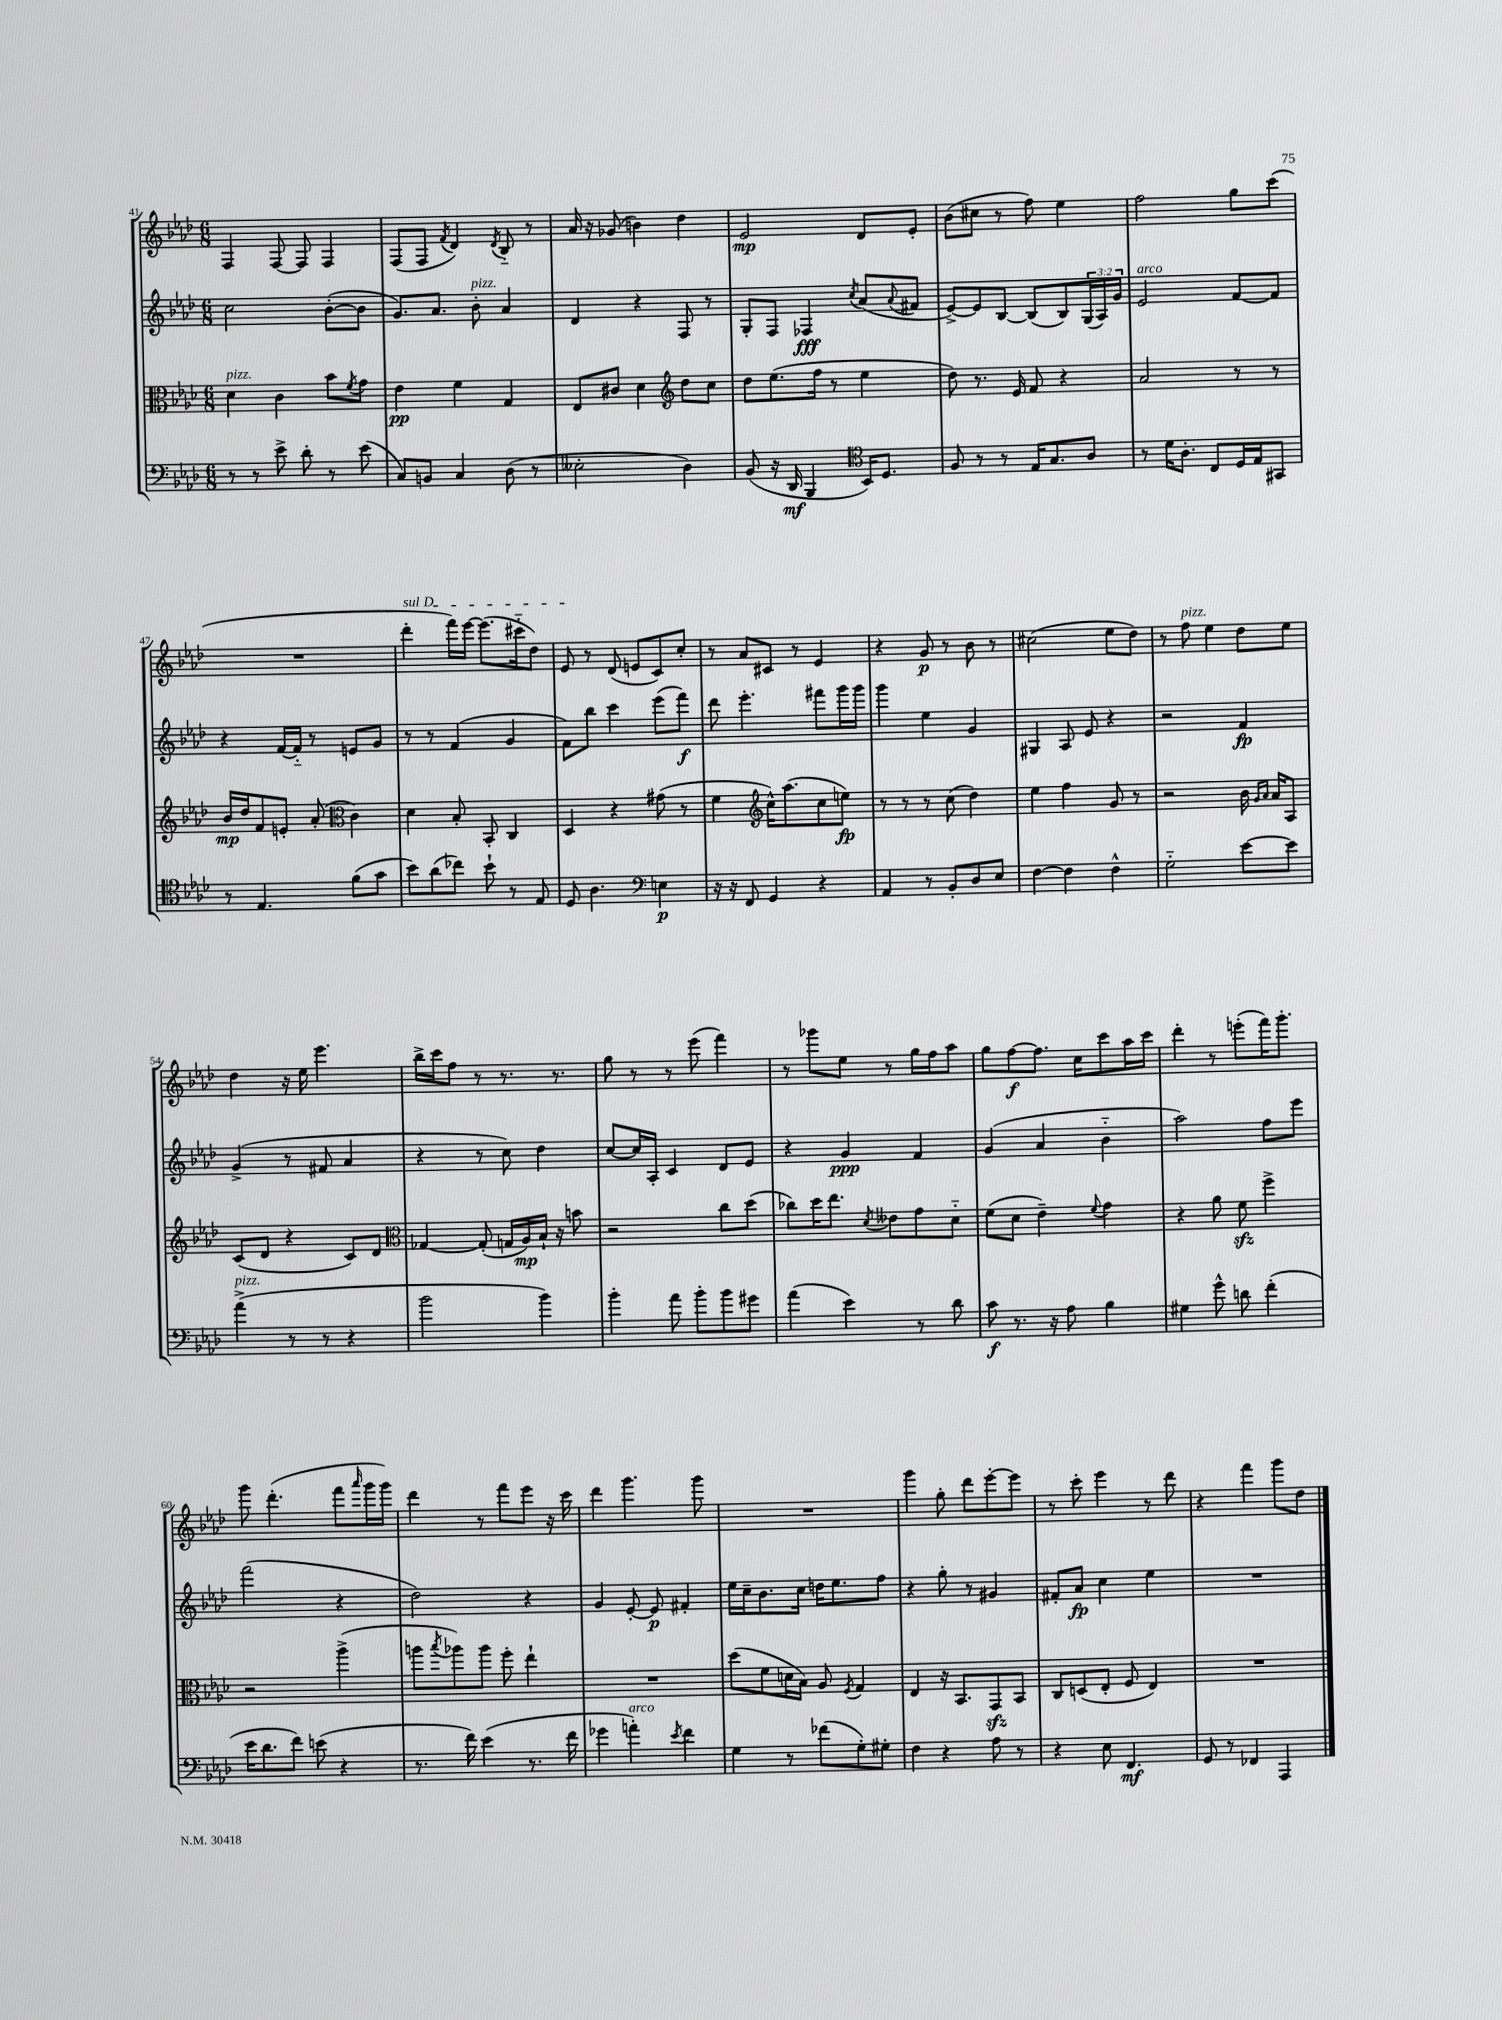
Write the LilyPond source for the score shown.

<<
\new StaffGroup <<
\new Staff = "s0" {
    \clef treble \key aes \major \numericTimeSignature \time 6/8
    f4 f8~ f8 f4 |
    f8( f8 \acciaccatura { f'8 } des'4) \acciaccatura { des'8 } bes8-_ r8 |
    aes'16 r16 ges'8( b'4) des''4 |
    ees'2\mp des'8 ees'8-. |
    bes'8( cis''8 r8 f''8) ees''4 |
    f''2 g''8 c'''8( |
    R2. |
    \once \override TextSpanner.bound-details.left.text = \markup { \italic "sul D" } des'''4-.\startTextSpan f'''16) ees'''16~ ees'''8.( cis'''16-_ des''8) |
    ees'8\stopTextSpan r8 des'8( e'8 c'8) c''8-. |
    r8 aes'8 cis'8 r8 ees'4 |
    r4 g'8\p r8 bes'8 r8 |
    cis''2( ees''8 des''8) |
    r8 f''8^\markup { \italic "pizz." } ees''4 des''8 ees''8 |
    des''4 r16 ees''16 ees'''4. |
    bes''16-> c'''16 f''8 r8 r8. r8. |
    g''8 r8 r8 ees'''8( f'''4) |
    r8 ges'''8 ees''8 r8 g''16 f''16 aes''8 |
    g''8 f''8~\f f''8. c''16 c'''8 aes''16 c'''16 |
    des'''4-. r8 e'''8-.( f'''16) g'''8.-. |
    g'''8 des'''4.-.( f'''8 \grace { aes'''16 } g'''16 g'''16) |
    des'''4 r8 f'''8 ees'''8 r16 c'''16 |
    des'''4 g'''4. g'''8 |
    R2. |
    g'''4 g''8-. des'''8 ees'''8~-. ees'''8 |
    r8 c'''8-. ees'''4 r8 des'''8 |
    r4 f'''4 g'''8 des''8 \bar "|." |
}
\new Staff = "s1" {
    \clef treble \key aes \major \numericTimeSignature \time 6/8 \override Staff.TupletNumber.text = #tuplet-number::calc-fraction-text
    c''2 bes'8~-.( bes'8 |
    g'8.) aes'8. bes'8-.^\markup { \italic "pizz." } aes'4 |
    des'4 r4 f8 r8 |
    g8-. f8 fes4\fff \acciaccatura { c''8 } aes'8( \appoggiatura { aes'8 } fis'8 |
    ees'8~->) ees'8 bes8~ bes8( bes8) \tuplet 3/2 { g16( aes16) g'16 } |
    ees'2^\markup { \italic "arco" } f'8~ f'8 |
    r4 f'16~ f'16-_ r8 e'8 g'8 |
    r8 r8 f'4( g'4 |
    f'8) bes''8 c'''4 ees'''8( f'''8\f) |
    des'''8 ees'''4.-. fis'''8 g'''16 g'''16 |
    g'''4 ees''4 g'4 |
    gis4 aes8 ees'8 r4 |
    r2 f'4\fp |
    g'4->( r8 fis'8 aes'4 |
    r4 r8 c''8) des''4 |
    c''8~ c''16 aes16-. c'4 des'8 ees'8 |
    r4 g'4\ppp f'4 |
    g'4( aes'4 bes'4-_ |
    aes''2) f''8 ees'''8 |
    f'''2( r4 |
    des''2) r4 |
    g'4 ees'8~-. ees'8\p fis'4-. |
    ees''16 c''16-- bes'8. c''16 d''16 ees''8. f''8 |
    r4 g''8-. r8 gis'4 |
    fis'8-. aes'8\fp c''4 ees''4 |
    R2. \bar "|." |
}
\new Staff = "s2" {
    \clef alto \key aes \major \numericTimeSignature \time 6/8
    des'4^\markup { \italic "pizz." } c'4 bes'8 \acciaccatura { f'8 } g'8 |
    ees'4\pp f'4 g4 |
    ees8 cis'8 des'4 \clef treble des''8 c''8 |
    des''8 ees''8.( f''16 r8 ees''4 |
    des''8) r8. ees'16 f'8 r4 |
    aes'2 r8 r8 |
    bes'16\mp des''16 f'8 e'8-. aes'8-.( \clef alto c'4) |
    des'4 bes8-. bes,8-. c4 |
    des4 r4 gis'8( r8 |
    f'4 \clef treble c''16-^) aes''8.( c''8 e''8\fp) |
    r8 r8 r8 c''8( des''4) |
    ees''4 f''4 g'8 r8 |
    r2 bes'16 \grace { g'16 aes'16 } aes'16 aes8 |
    c'8( des'8 r4 c'8) des'8 |
    \clef alto ges4~ ges8-.( g16 aes16\mp) bes16-! r16 b'8 |
    r2 c''8 des''8( |
    ces''8) des''16 ees''8. \acciaccatura { des'8 } eeses'8 g'8 des'8-_ |
    f'8( des'8 ees'4--) \appoggiatura { f'8 } g'4 |
    r4 aes'8 f'8\sfz f''4-> |
    r2 aes''4->( |
    a''8 \acciaccatura { bes''8 } aes''8) aes''8 f''8-. ees''4-! |
    R2. |
    des''8( f'8 d'16 bes16) aes8 \acciaccatura { f8 } g4 |
    ees4 r16 bes,8. g,8\sfz bes,8 |
    c8 d8( ees8-. f8 ees4) |
    R2. \bar "|." |
}
\new Staff = "s3" {
    \clef bass \key aes \major \numericTimeSignature \time 6/8
    r8 r8 ees'8-> des'8-. r8 ees'8( |
    c8) b,8 c4 des8( r8 |
    eeses2-. des4) |
    bes,8( r16 des,16\mf bes,,4 \clef tenor bes,16) des8. |
    f8 r8 r8 ees16 g8. aes8 |
    r8 des'16 aes8.-. c8 des16 ees16 gis,8 |
    r8 ees4. f'8( g'8 |
    bes'8) aes'8( ces''8) bes'8-! r8 ees8 |
    des8 aes4. \clef bass e4\p |
    r16 r16 f,8 g,4 r4 |
    aes,4 r8 bes,8-. des8 ees8 |
    f4~ f4 f4-^ |
    g2-_ ees'8~ ees'8 |
    aes'4->^\markup { \italic "pizz." }( r8 r8 r4 |
    bes'2 bes'4) |
    bes'4-. aes'8 bes'8-. bes'8 gis'8 |
    aes'4( ees'4) r8 des'8 |
    c'8\f r8. r16 aes8 bes4 |
    gis4 g'8-^ d'8 f'4-.( |
    ees'16 des'8. f'8) e'8( r4 |
    r8. f'16) ees'4( r8. f'16 |
    ges'4 a'4-.^\markup { \italic "arco" }) \acciaccatura { ees'8 } f'4 |
    g4 r8 fes'8( g8-.) gis8-. |
    f4 r4 aes8 r8 |
    r4 ees8 f,4.\mf |
    g,8 r8 fes,4 aes,,4 \bar "|." |
}
>>
>>
\layout { \context { \Score currentBarNumber = #41 } }
